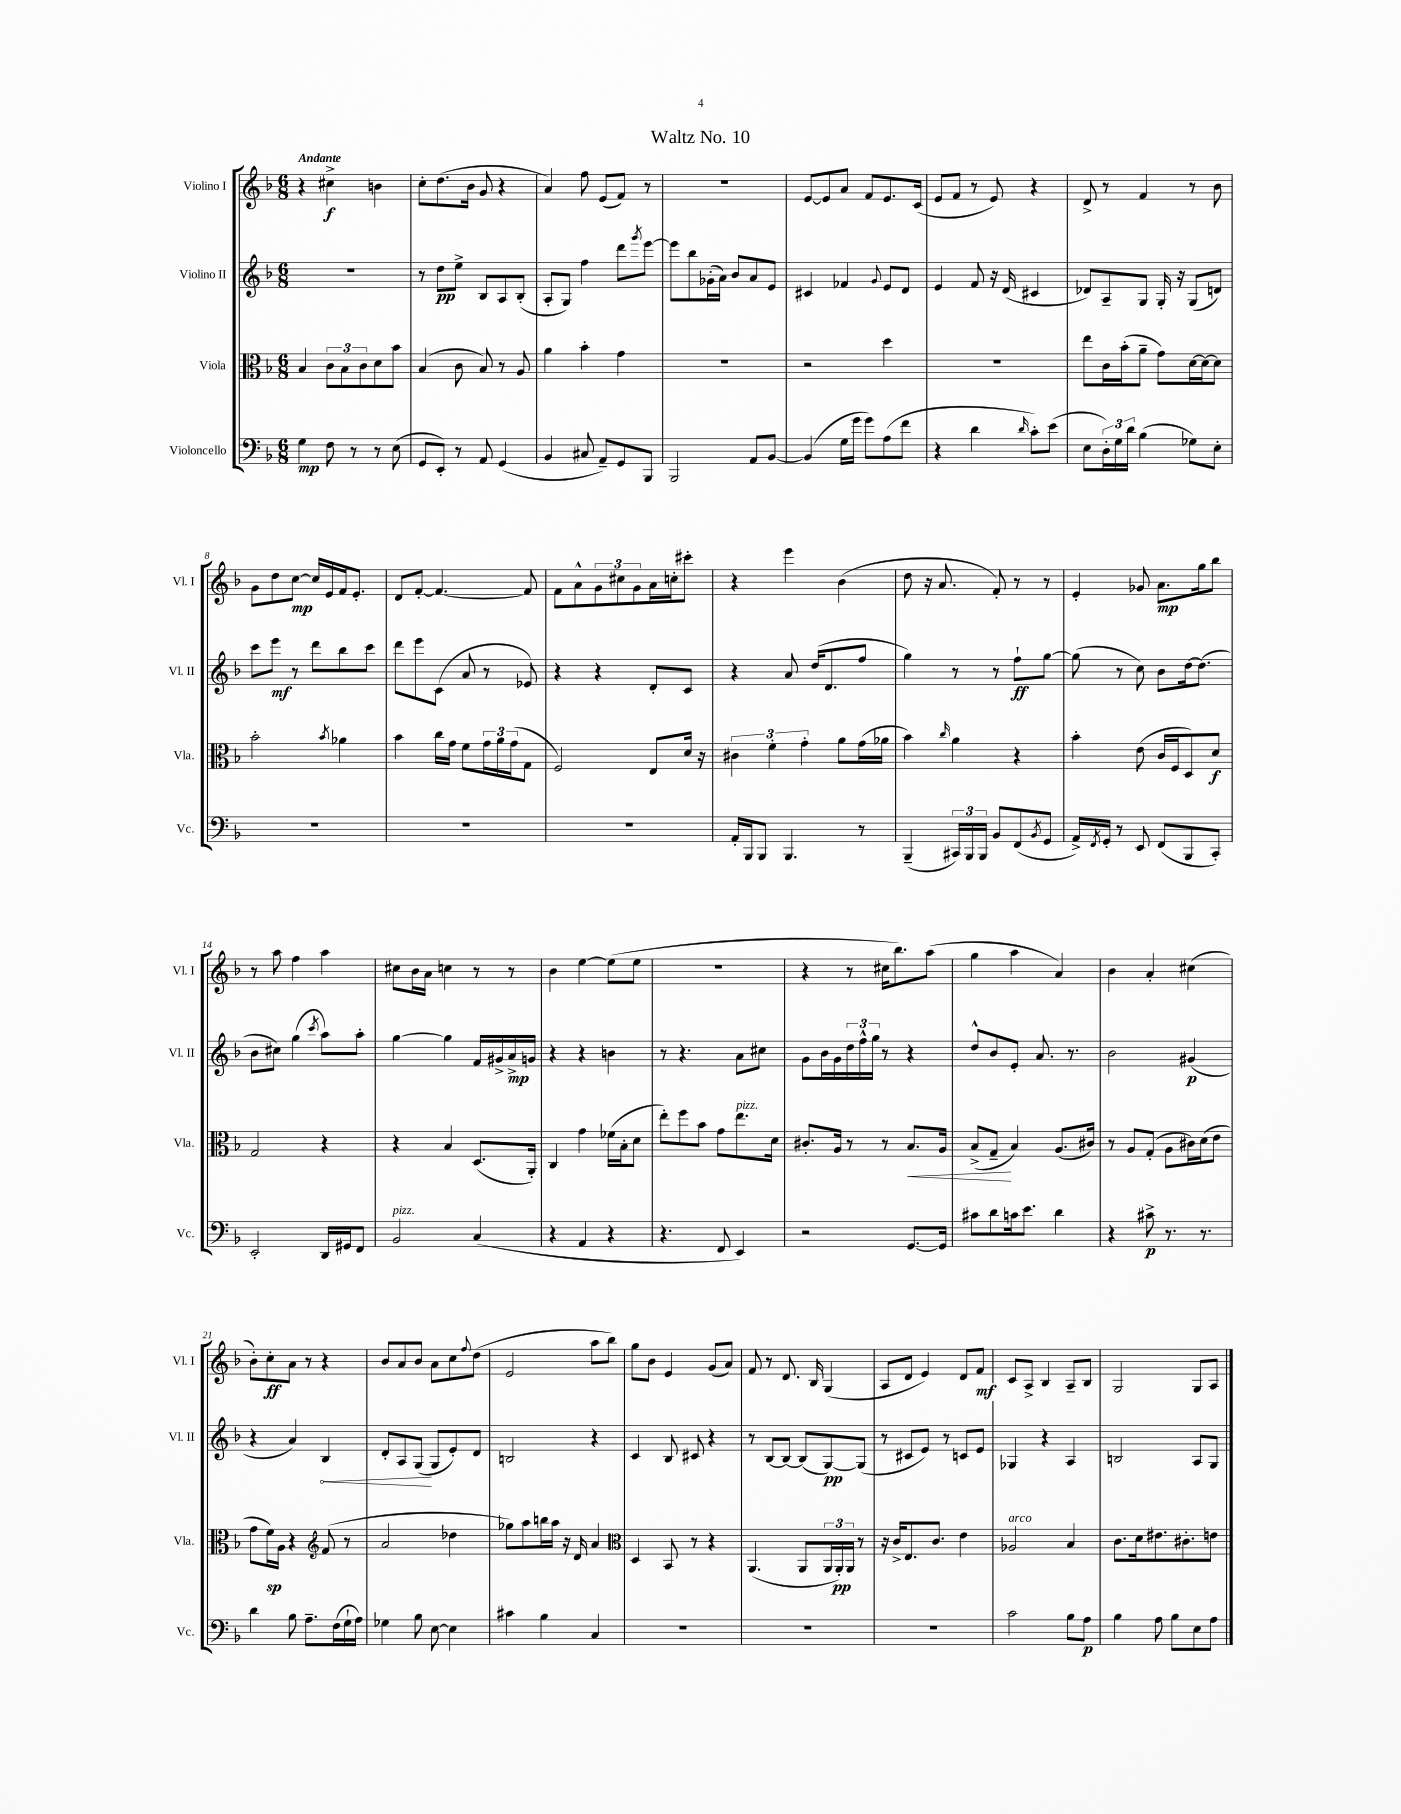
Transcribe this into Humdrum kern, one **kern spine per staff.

**kern	**dynam	**kern	**dynam	**kern	**dynam	**kern	**dynam
*part4	*part4	*part3	*part3	*part2	*part2	*part1	*part1
*staff4	*staff4	*staff3	*staff3	*staff2	*staff2	*staff1	*staff1
*I"Violoncello	*	*I"Viola	*	*I"Violino II	*	*I"Violino I	*
*I'Vc.	*	*I'Vla.	*	*I'Vl. II	*	*I'Vl. I	*
*clefF4	*	*clefC3	*	*clefG2	*	*clefG2	*
*k[b-]	*	*k[b-]	*	*k[b-]	*	*k[b-]	*
*M6/8	*	*M6/8	*	*M6/8	*	*M6/8	*
=1	=1	=1	=1	=1	=1	=1	=1
!	!	!	!	!	!	!LO:TX:a:B:t=Andante	!
4G\	mp	4B-/	.	2.r	.	4r	.
8F\	.	12c\L	.	.	.	4cc#X^\	f
.	.	12B-\	.	.	.	.	.
8r	.	.	.	.	.	.	.
.	.	12c\	.	.	.	.	.
8r	.	8d\	.	.	.	4bn\	.
(8E\	.	8b-\J	.	.	.	.	.
=2	=2	=2	=2	=2	=2	=2	=2
8GG/L	.	(4B-/	.	8r	.	8cc'\L	.
8EE'/J)	.	.	.	8dd\L	pp	(8.dd\	.
8r	.	8c\	.	8ee^\J	.	.	.
.	.	.	.	.	.	16b-\Jk	.
8AA/	.	8B-/)	.	8B-/L	.	8g/	.
(4GG/	.	8r	.	8A/	.	4r	.
.	.	8A/	.	(8B-'/J	.	.	.
=3	=3	=3	=3	=3	=3	=3	=3
4BB-/	.	4a\	.	8A'/L	.	4a/)	.
.	.	.	.	8G/J)	.	.	.
8C#X/	.	4b-'\	.	4ff\	.	8ff\	.
8AA~/L)	.	.	.	.	.	(8e/L	.
8GG/	.	4g\	.	8ddd\L	.	8f/J)	.
.	.	.	.	8qggg/	.	.	.
8BBB-/J	.	.	.	[8eee\J	.	8r	.
=4	=4	=4	=4	=4	=4	=4	=4
2BBB-/	.	2.r	.	8eee\L]	.	2.r	.
.	.	.	.	8bb-\	.	.	.
.	.	.	.	(16g-X'\L	.	.	.
.	.	.	.	16a\JJ)	.	.	.
.	.	.	.	8b-/L	.	.	.
8AA/L	.	.	.	8a/	.	.	.
[8BB-/J	.	.	.	8e/J	.	.	.
=5	=5	=5	=5	=5	=5	=5	=5
(4BB-/]	.	2r	.	4c#X/	.	[8e/L	.
.	.	.	.	.	.	8e/]	.
16G\LL	.	.	.	4f-X/	.	8a/J	.
16g\JJ	.	.	.	.	.	.	.
8g\L)	.	.	.	.	.	8f/L	.
.	.	.	.	8qqg/	.	.	.
(8A\	.	4dd\	.	8e/L	.	8.e/	.
8f\J	.	.	.	8d/J	.	.	.
.	.	.	.	.	.	(16c/Jk	.
=6	=6	=6	=6	=6	=6	=6	=6
4r	.	2.r	.	4e/	.	8e/L	.
.	.	.	.	.	.	8f/J	.
4d\	.	.	.	8f/	.	8r	.
.	.	.	.	16r	.	8e/)	.
.	.	.	.	(16d/	.	.	.
16qqd/	.	.	.	.	.	.	.
8c'\L)	.	.	.	4c#X/	.	4r	.
(8e\J	.	.	.	.	.	.	.
=7	=7	=7	=7	=7	=7	=7	=7
8E\L	.	8ee\L	.	8d-X/L)	.	8d^/	.
24D'\L)	.	16c\L	.	8A~/	.	8r	.
24G\	.	.	.	.	.	.	.
.	.	(16b-'\J	.	.	.	.	.
24d\JJ	.	.	.	.	.	.	.
(4B-\	.	8a~\J	.	8G/J	.	4f/	.
.	.	8g\L)	.	16G'/	.	.	.
.	.	.	.	16r	.	.	.
8G-X\L)	.	[16d\L	.	(8G/L	.	8r	.
.	.	16d\J_	.	.	.	.	.
8E'\J	.	8d\J]	.	8dn/J)	.	8b-\	.
!!LO:LB:g=z
=8	=8	=8	=8	=8	=8	=8	=8
2.r	.	2b-'\	.	8ccc\L	.	8g\L	.
.	.	.	.	8eee\J	mf	8dd\	.
.	.	.	.	8r	.	[8cc\J	mp
.	.	.	.	8ddd\L	.	16cc/LL]	.
.	.	.	.	.	.	16e/	.
.	.	8qb-/	.	.	.	.	.
.	.	4a-X\	.	8bb-\	.	16f/J	.
.	.	.	.	.	.	8.e'/J	.
.	.	.	.	8ccc\J	.	.	.
=9	=9	=9	=9	=9	=9	=9	=9
2.r	.	4b-\	.	8ddd\L	.	8d/L	.
.	.	.	.	8eee\	.	[8f'/J	.
.	.	16cc\LL	.	(8c\J	.	4.f/_	.
.	.	16g\JJ	.	.	.	.	.
.	.	8f\L	.	8a/	.	.	.
.	.	24g\L	.	8r	.	.	.
.	.	24a\	.	.	.	.	.
.	.	(24g\J	.	.	.	.	.
.	.	8G\J	.	8e-X/)	.	8f/]	.
=10	=10	=10	=10	=10	=10	=10	=10
2.r	.	2F/)	.	4r	.	8f\L	.
.	.	.	.	.	.	8a^^\	.
.	.	.	.	4r	.	12g\	.
.	.	.	.	.	.	12cc#X\	.
.	.	.	.	.	.	12g\	.
.	.	8E/L	.	8d'/L	.	16a\L	.
.	.	.	.	.	.	16ccn'\J	.
.	.	16d/Jk	.	8c/J	.	8ccc#X'\J	.
.	.	16r	.	.	.	.	.
=11	=11	=11	=11	=11	=11	=11	=11
16AA'/LL	.	6c#X\	.	4r	.	4r	.
16BBB-/J	.	.	.	.	.	.	.
8BBB-/J	.	.	.	.	.	.	.
.	.	6f'\	.	.	.	.	.
4.BBB-/	.	.	.	8a/	.	4eee\	.
.	.	6g'\	.	.	.	.	.
.	.	.	.	(16dd/KL	.	.	.
.	.	.	.	8.d/	.	.	.
.	.	8a\L	.	.	.	(4b-\	.
8r	.	(16g\L	.	8ff/J	.	.	.
.	.	16a-X\JJ	.	.	.	.	.
=12	=12	=12	=12	=12	=12	=12	=12
(4BBB-~/	.	4b-\)	.	4gg\)	.	8dd\	.
.	.	.	.	.	.	16r	.
.	.	.	.	.	.	8.a/	.
.	.	16qqcc/	.	.	.	.	.
24CC#X/LL)	.	4a\	.	8r	.	.	.
24BBB-/	.	.	.	.	.	.	.
24BBB-/JJ	.	.	.	.	.	.	.
8BB-/L	.	.	.	8r	.	8f'/)	.
(8FF/	.	4r	.	8ff`\L	ff	8r	.
8qBB-/	.	.	.	.	.	.	.
8GG/J	.	.	.	[8gg\J	.	8r	.
=13	=13	=13	=13	=13	=13	=13	=13
16AA^/LL)	.	4b-'\	.	(8gg\]	.	4e'/	.
8qFF/	.	.	.	.	.	.	.
16GG'/JJ	.	.	.	.	.	.	.
8r	.	.	.	8r	.	.	.
8EE/	.	(8e\	.	8cc\)	.	8g-X/	.
(8FF/L	.	16c/LL	.	8b-\L	.	8.a\L	mp
.	.	16F/J	.	.	.	.	.
8BBB-/	.	8D/)	.	[16dd\k	.	.	.
.	.	.	.	(8.dd\J]	.	16gg\k	.
8CC'/J)	.	8d/J	f	.	.	8bb-\J	.
!!LO:LB:g=z
=14	=14	=14	=14	=14	=14	=14	=14
2EE'/	.	2G/	.	8b-\L	.	8r	.
.	.	.	.	8cc#X\J)	.	8aa\	.
.	.	.	.	(4gg\	.	4ff\	.
.	.	.	.	8qccc/	.	.	.
16DD/LL	.	4r	.	8aa\L)	.	4aa\	.
16GG#X/J	.	.	.	.	.	.	.
8FF/J	.	.	.	8aa'\J	.	.	.
=15	=15	=15	=15	=15	=15	=15	=15
!LO:TX:a:i:t=pizz.	!	!	!	!	!	!	!
2BB-/	.	4r	.	[4gg\	.	8cc#X\L	.
.	.	.	.	.	.	16b-\L	.
.	.	.	.	.	.	16a\JJ	.
.	.	4B-/	.	4gg\]	.	4ccn\	.
(4C/	.	(8.D/L	.	16f/LL	.	8r	.
.	.	.	.	16g#X^/	.	.	.
.	.	.	.	16a^/	mp	8r	.
.	.	16AA'/Jk)	.	16gn/JJ	.	.	.
=16	=16	=16	=16	=16	=16	=16	=16
4r	.	4C/	.	4r	.	4b-\	.
4AA/	.	4g\	.	4r	.	[4ee\	.
4r	.	(16f-X\LL	.	4bn\	.	(8ee\L]	.
.	.	16B-'\J	.	.	.	.	.
.	.	8d\J	.	.	.	8ee\J	.
=17	=17	=17	=17	=17	=17	=17	=17
4.r	.	8ee'\L)	.	8r	.	2.r	.
.	.	8ff\	.	4.r	.	.	.
.	.	8b-\J	.	.	.	.	.
8FF/	.	8g\L	.	.	.	.	.
!	!	!LO:TX:a:i:t=pizz.	!	!	!	!	!
4EE/)	.	8.ee\	.	8a\L	.	.	.
.	.	.	.	8cc#X\J	.	.	.
.	.	16d\Jk	.	.	.	.	.
=18	=18	=18	=18	=18	=18	=18	=18
2r	.	8.c#X'/L	.	8g\L	.	4r	.
.	.	.	.	16b-\L	.	.	.
.	.	16A/Jk	.	16g\	.	.	.
.	.	8r	.	24dd\	.	8r	.
.	.	.	.	24ff^^\	.	.	.
.	.	.	.	24gg\JJ	.	.	.
.	.	8r	.	8r	.	16cc#X\KL	.
.	.	.	.	.	.	8.bb-\)	.
!	!	!	!LO:HP:b	!	!	!	!
[8.GG/L	.	8.B-/L	<	4r	.	.	.
.	.	.	.	.	.	(8aa\J	.
16GG/Jk]	.	16A/Jk	.	.	.	.	.
=19	=19	=19	=19	=19	=19	=19	=19
8c#X\L	.	(8B-^/L	.	8dd^^/L	.	4gg\	.
8d\	.	8G~/J	.	8b-/	.	.	.
16cn\k	.	4B-/)	[	8e'/J	.	4aa\	.
8.e\J	.	.	.	.	.	.	.
.	.	.	.	8.a/	.	.	.
4d\	.	(8.A/L	.	.	.	4a/)	.
.	.	.	.	8.r	.	.	.
.	.	16c#X/Jk)	.	.	.	.	.
=20	=20	=20	=20	=20	=20	=20	=20
4r	.	8r	.	2b-\	.	4b-\	.
.	.	8A/L	.	.	.	.	.
8c#X^\	p	(8G'/J	.	.	.	4a'/	.
8.r	.	8A\L	.	.	.	.	.
.	.	16c#X\L)	.	(4g#X/	p	(4cc#X\	.
8.r	.	(16d\J	.	.	.	.	.
.	.	8e\J	.	.	.	.	.
!!LO:LB:g=z
=21	=21	=21	=21	=21	=21	=21	=21
4d\	.	8g\L	.	4r	.	8b-'\L)	.
.	.	16f\L)	sp	.	.	8cc'\	ff
.	.	16A\JJ	.	.	.	.	.
8B-\	.	4r	.	4a/)	.	8a\J	.
8.A~\L	.	.	.	.	.	8r	.
*	*	*clefG2	*	*	*	*	*
!	!	!	!	!	!LO:HP:b	!	!
.	.	(8f/	.	4B-/	<	4r	.
(16F\L	.	.	.	.	.	.	.
16G`\	.	8r	.	.	.	.	.
16A\JJ)	.	.	.	.	.	.	.
=22	=22	=22	=22	=22	=22	=22	=22
4G-X\	.	2a/	.	8d'/L	.	8b-/L	.
.	.	.	.	8A/	.	8a/	.
8B-\	.	.	.	(8G/J	.	8b-/J	.
[8E\	.	.	.	8G/L	[	8a\L	.
4E\]	.	4dd-X\	.	8e'/)	.	8cc\	.
.	.	.	.	.	.	8qqff/	.
.	.	.	.	8d/J	.	(8dd\J	.
=23	=23	=23	=23	=23	=23	=23	=23
4c#X\	.	8gg-X\L)	.	2Bn/	.	2e/	.
.	.	8aa\	.	.	.	.	.
4B-\	.	16bbn\L	.	.	.	.	.
.	.	16aa\JJ	.	.	.	.	.
.	.	16r	.	.	.	.	.
.	.	16d/	.	.	.	.	.
4C/	.	4a/	.	4r	.	8aa\L	.
.	.	.	.	.	.	8bb-\J)	.
=24	=24	=24	=24	=24	=24	=24	=24
*	*	*clefC3	*	*	*	*	*
2.r	.	4D/	.	4c/	.	8gg\L	.
.	.	.	.	.	.	8b-\J	.
.	.	8BB-/	.	8B-/	.	4e/	.
.	.	8r	.	8c#X/	.	.	.
.	.	4r	.	4r	.	(8g/L	.
.	.	.	.	.	.	8a/J)	.
=25	=25	=25	=25	=25	=25	=25	=25
2.r	.	(4.AA/	.	8r	.	8f/	.
.	.	.	.	[8B-/L	.	8r	.
.	.	.	.	8B-/J_	.	8.d/	.
.	.	8AA/L	.	(8B-/L]	.	.	.
.	.	.	.	.	.	16B-/	.
.	.	24AA/L	.	[8G/)	pp	(4G/	.
.	.	24AA'/)	pp	.	.	.	.
.	.	24AA/JJ	.	.	.	.	.
.	.	8r	.	(8G/J]	.	.	.
=26	=26	=26	=26	=26	=26	=26	=26
2.r	.	16r	.	8r	.	8A/L	.
.	.	16c^/KL	.	.	.	.	.
.	.	8.E/	.	8c#X/L	.	8d/J	.
.	.	.	.	8e/J)	.	4e/)	.
.	.	8.c/J	.	.	.	.	.
.	.	.	.	8r	.	.	.
.	.	4e\	.	8cn/L	.	8d/L	.
.	.	.	.	8e/J	.	8f/J	mf
=27	=27	=27	=27	=27	=27	=27	=27
!	!	!LO:TX:a:i:t=arco	!	!	!	!	!
2c\	.	2A-X/	.	4G-X/	.	8c/L	.
.	.	.	.	.	.	8A^/J	.
.	.	.	.	4r	.	4B-/	.
8B-\L	.	4B-/	.	4A/	.	8A~/L	.
8A\J	p	.	.	.	.	8B-/J	.
=28	=28	=28	=28	=28	=28	=28	=28
4B-\	.	8.c\L	.	2Bn/	.	2G/	.
.	.	16d\k	.	.	.	.	.
8A\	.	8.e#X\	.	.	.	.	.
8B-\L	.	.	.	.	.	.	.
.	.	8.c#X'\	.	.	.	.	.
8E\	.	.	.	8A/L	.	8G/L	.
8A\J	.	8en\J	.	8G/J	.	8A/J	.
==	==	==	==	==	==	==	==
*-	*-	*-	*-	*-	*-	*-	*-
